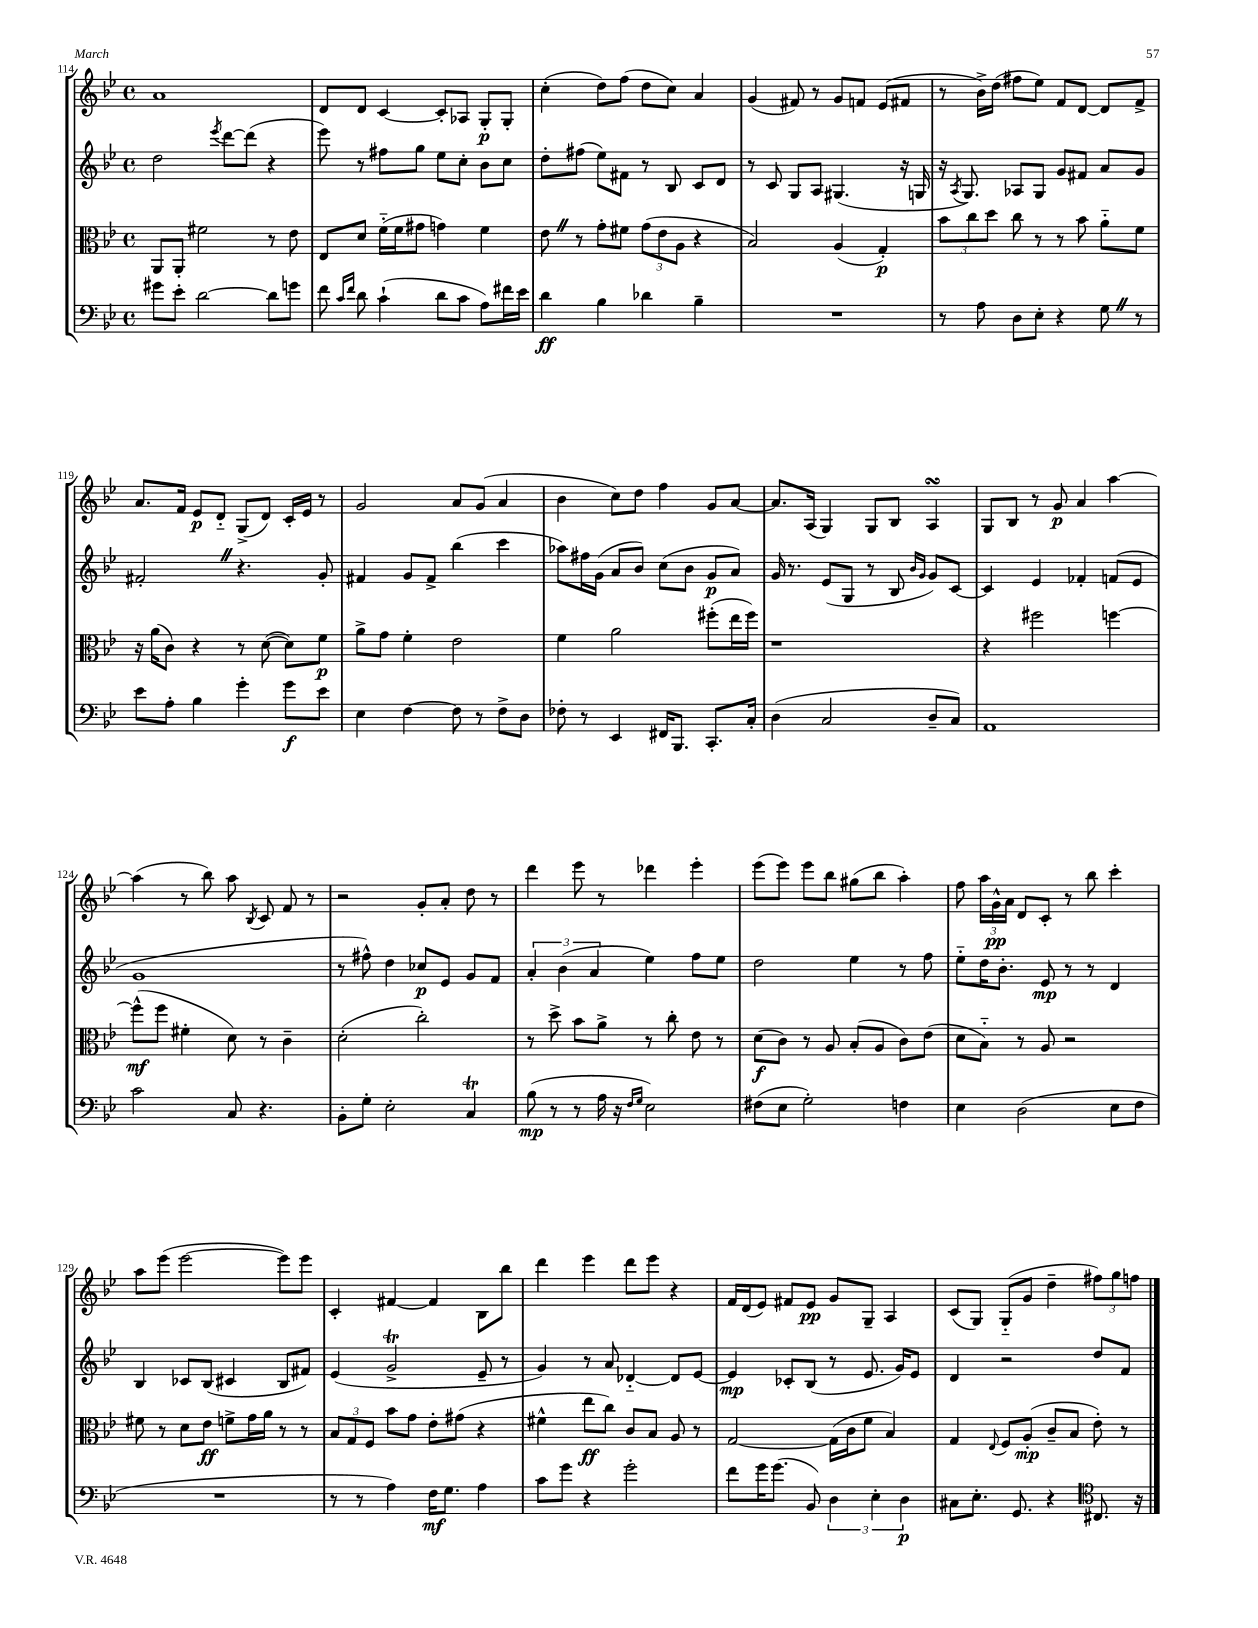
<<
\new StaffGroup <<
\new Staff = "s0" {
    \clef treble \key bes \major \defaultTimeSignature \time 4/4
    \autoBeamOff a'1 |
    d'8[ d'8] c'4~ c'8[-. aes8] g8[-.\p g8]-. |
    c''4-.( d''8[) f''8]( d''8[ c''8]) a'4 |
    g'4( fis'8) r8 g'8[ f'8] ees'8[( fis'8] |
    r8 bes'16[->) d''16]( fis''8[ ees''8]) f'8[ d'8]~ d'8[ f'8]-> |
    a'8.[ f'16] ees'8[\p d'8]-_ g8[->( d'8]) c'16[-. ees'16] r8 |
    g'2 a'8[ g'8]( a'4 |
    bes'4 c''8[) d''8] f''4 g'8[ a'8]~ |
    a'8.[ a16]( g4) g8[ bes8] a4\turn |
    g8[ bes8] r8 g'8\p a'4 a''4~ |
    a''4( r8 bes''8) a''8 \acciaccatura { bes8 } c'8 f'8 r8 |
    r2 g'8[-. a'8]-. d''8 r8 |
    d'''4 ees'''8 r8 des'''4 ees'''4-. |
    ees'''8[( ees'''8]) ees'''8[ bes''8] gis''8[( bes''8] a''4-.) |
    f''8 \tuplet 3/2 { a''16[ g'16-^\pp a'16] } d'8[ c'8]-. r8 bes''8 c'''4-. |
    a''8[ ees'''8]( ees'''2~ ees'''8[) ees'''8] |
    c'4-. fis'4~ fis'4 bes8[ bes''8] |
    d'''4 ees'''4 d'''8[ ees'''8] r4 |
    f'16[ d'16( ees'8]) fis'8[ ees'8]\pp g'8[ g8]-- a4 |
    c'8[( g8]) g8[-_( g'8] d''4-- \tuplet 3/2 { fis''8[) g''8 f''8] } \bar "|." |
}
\new Staff = "s1" {
    \clef treble \key bes \major \defaultTimeSignature \time 4/4
    \autoBeamOff d''2 \acciaccatura { ees'''8 } d'''8[~ d'''8]( r4 |
    ees'''8) r8 fis''8[ g''8] ees''8[ c''8]-. bes'8[ c''8] |
    d''8[-. fis''8]( ees''8[) fis'8] r8 bes8 c'8[ d'8] |
    r8 c'8 g8[ a8] gis4.( r16 g16 |
    r16 \acciaccatura { a8 } g8.) aes8[ g8] g'8[ fis'8] a'8[ g'8] |
    fis'2-. \once \override BreathingSign.text = \markup { \musicglyph "scripts.caesura.straight" } \breathe r4. g'8-. |
    fis'4 g'8[ fis'8]-> bes''4( c'''4 |
    aes''8[) fis''16 g'16]( a'8[ bes'8]) c''8[( bes'8] g'8[\p a'8]) |
    g'16 r8. ees'8[( g8] r8 bes8 \grace { bes'16[ g'16] } g'8[) c'8]~ |
    c'4 ees'4 fes'4-. f'8[( ees'8] |
    g'1 |
    r8 fis''8-^) d''4 ces''8[\p ees'8] g'8[ f'8] |
    \tuplet 3/2 { a'4-. bes'4( a'4 } ees''4) f''8[ ees''8] |
    d''2 ees''4 r8 f''8 |
    ees''8[-_ d''16 bes'8.]-. ees'8\mp r8 r8 d'4 |
    bes4 ces'8[ bes8]( cis'4 bes8[ fis'8]) |
    ees'4( g'2->\trill ees'8-- r8 |
    g'4) r8 a'8 des'4~-_ des'8[ ees'8]~ |
    ees'4\mp ces'8[-. bes8]( r8 ees'8. g'16[) ees'8] |
    d'4 r2 d''8[ f'8] \bar "|." |
}
\new Staff = "s2" {
    \clef alto \key bes \major \defaultTimeSignature \time 4/4
    \autoBeamOff a,8[ a,8]-. fis'2 r8 ees'8 |
    ees8[ d'8] f'16[-_( f'16 gis'8] g'4) f'4 |
    ees'8 \once \override BreathingSign.text = \markup { \musicglyph "scripts.caesura.straight" } \breathe r8 g'8[-. fis'8] \tuplet 3/2 { g'8[( ees'8 a8] } r4 |
    bes2) a4( g4-.\p) |
    \tuplet 3/2 { bes'8[ c''8 d''8] } c''8 r8 r8 bes'8 a'8[-_ f'8] |
    r16 a'16[( c'8]) r4 r8 d'8~( d'8[) f'8]\p |
    a'8[-> g'8] f'4-. ees'2 |
    f'4 a'2 fis''8[-.( ees''16 fis''16]) |
    r1 |
    r4 fis''2 f''4~ |
    f''8[-^\mf( f''8] fis'4-. d'8) r8 c'4-- |
    d'2-.( c''2-.) |
    r8 d''8-> bes'8[ a'8]-> r8 c''8-. ees'8 r8 |
    d'8[\f( c'8]) r8 a8 bes8[-.( a8] c'8[) ees'8]( |
    d'8[ bes8]-_) r8 a8 r2 |
    fis'8 r8 d'8[ ees'8]\ff f'8[-> g'16 a'16] r8 r8 |
    \tuplet 3/2 { bes8[ g8 f8] } bes'8[ g'8] ees'8[-. gis'8]( r4 |
    fis'4-^ ees''8[\ff c''8]) c'8[ bes8] a8 r8 |
    g2~ g16[( c'16 f'8] bes4) |
    g4 \appoggiatura { ees8 } f8[ a8]-.\mp( c'8[-- bes8] ees'8-.) r8 \bar "|." |
}
\new Staff = "s3" {
    \clef bass \key bes \major \defaultTimeSignature \time 4/4
    \autoBeamOff gis'8[ ees'8]-. d'2~ d'8[ g'8] |
    f'8 \grace { c'16[ f'16] } d'8 c'4-!( d'8[ c'8] a8[) fis'16 ees'16] |
    d'4\ff bes4 des'4 bes4-- |
    R1 |
    r8 a8 d8[ ees8]-. r4 g8 \once \override BreathingSign.text = \markup { \musicglyph "scripts.caesura.straight" } \breathe r8 |
    ees'8[ a8]-. bes4 g'4-. g'8[\f ees'8] |
    ees4 f4~ f8 r8 f8[-> d8] |
    fes8-. r8 ees,4 fis,16[ bes,,8.] c,8.[-. c16]-. |
    d4( c2 d8[-- c8]) |
    a,1 |
    c'2 c8 r4. |
    bes,8[-. g8]-. ees2-. c4\trill |
    bes8\mp( r8 r8 a16 r16 \grace { f16[ g16] } ees2) |
    fis8[( ees8] g2-.) f4 |
    ees4 d2( ees8[ f8] |
    R1 |
    r8 r8 a4) f16[\mf g8.] a4 |
    c'8[ g'8] r4 g'2-. |
    f'8[ g'16 g'8.]( bes,8) \tuplet 3/2 { d4 ees4-. d4\p } |
    cis8[ ees8.]-. g,8. r4 \clef tenor cis8. r16 \bar "|." |
}
>>
>>
\layout { \context { \Score currentBarNumber = #114 } }
